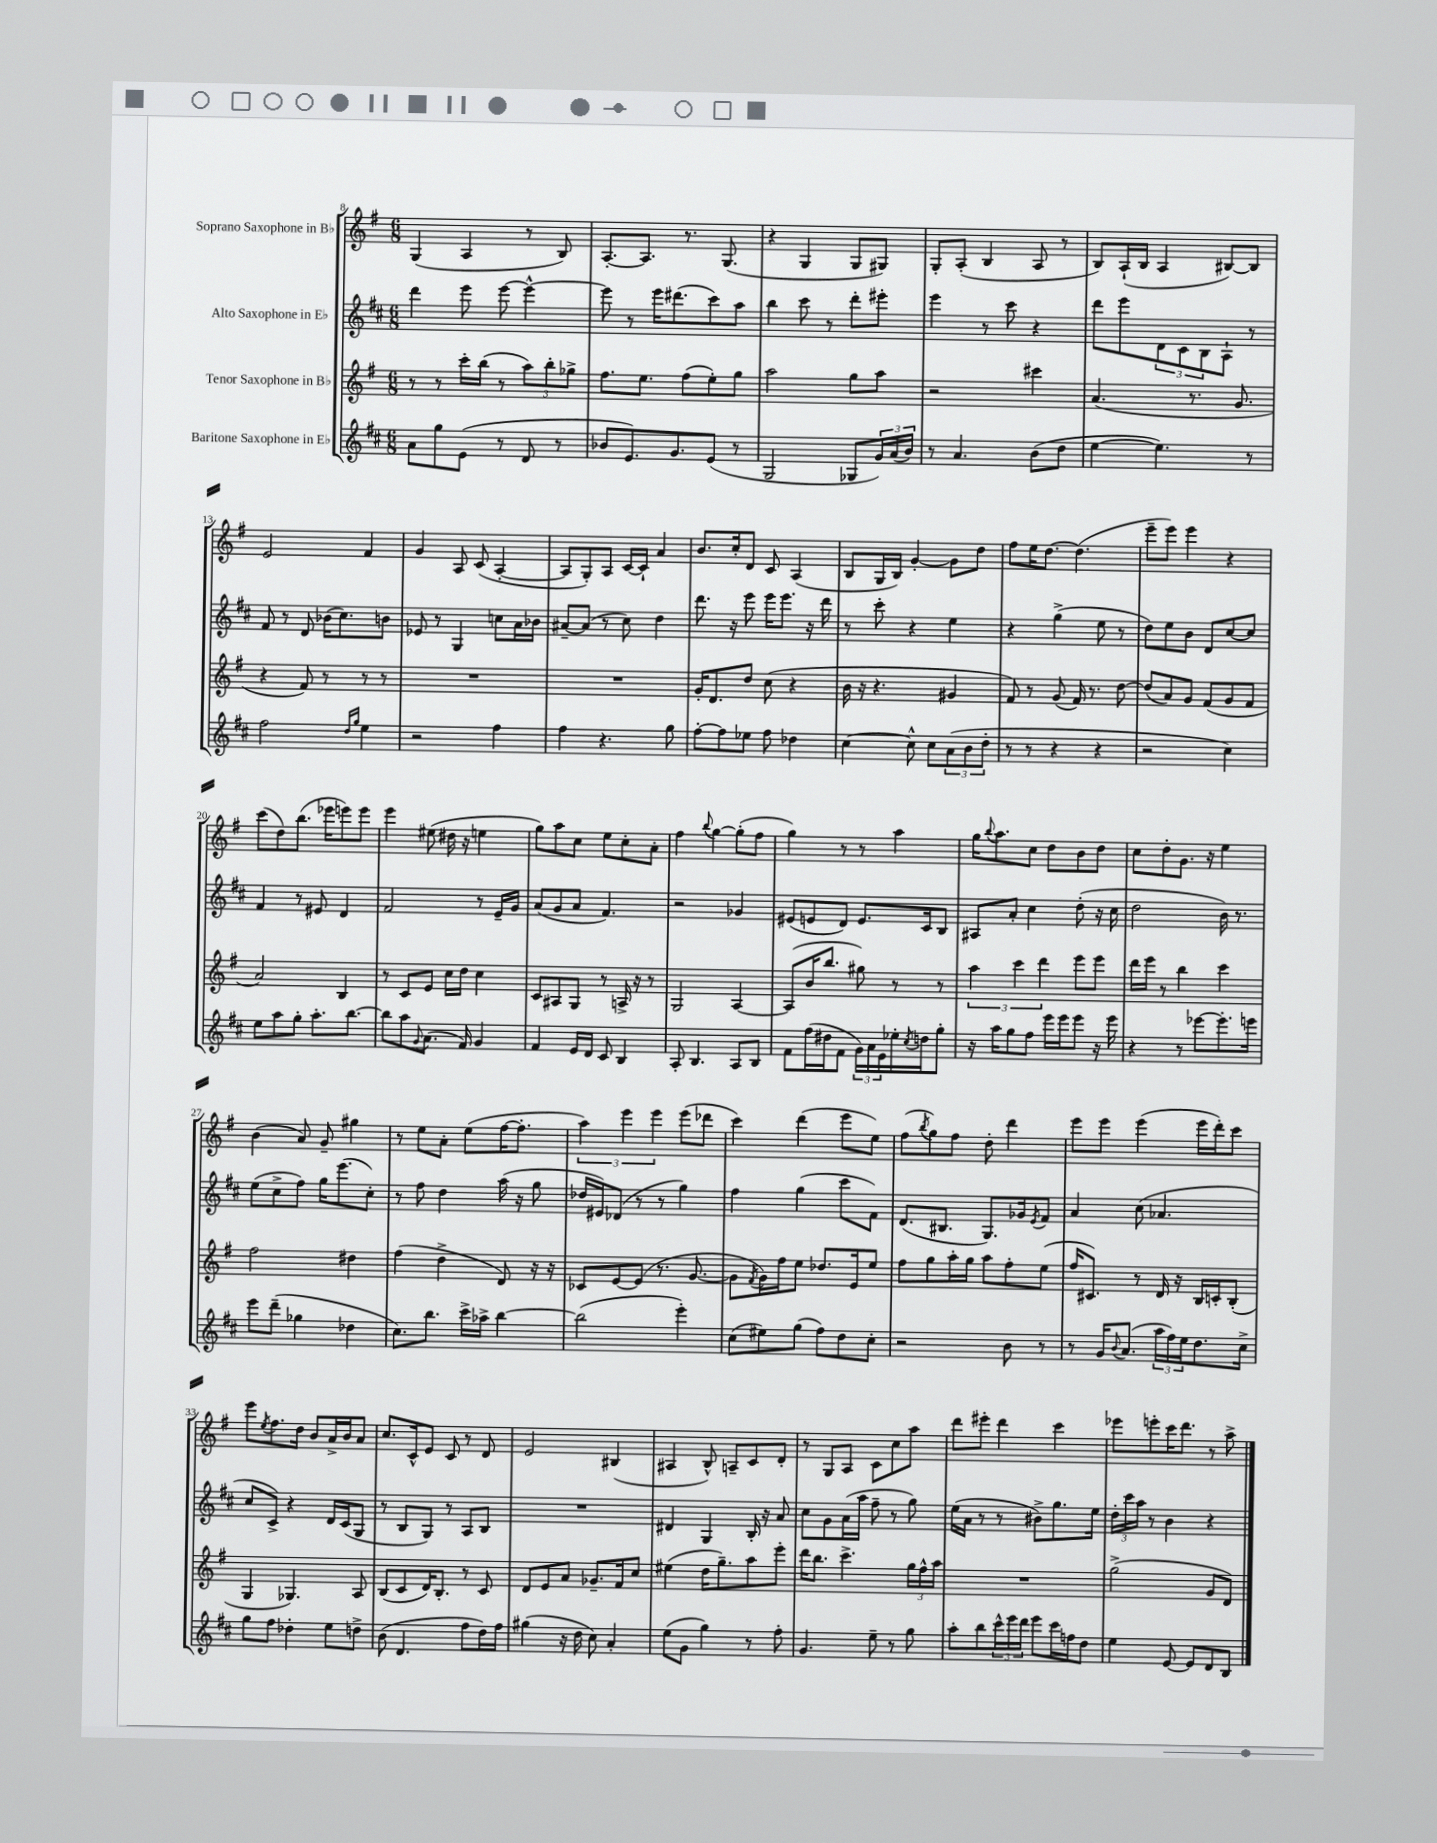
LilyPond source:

<<
\new StaffGroup <<
\new Staff = "s0" \with { instrumentName = "Soprano Saxophone in Bb" } {
    \clef treble \key g \major \numericTimeSignature \time 6/8
    g4( a4 r8 b8) |
    a8.~-. a8. r8. g8.( |
    r4 g4 g8 gis8) |
    g8-. a8-.( b4 a8 r8 |
    b8) a16-!( b16 a4 bis8~) bis8 |
    e'2 fis'4 |
    g'4 a8 c'8( a4~-. |
    a8 g8-.) a8 c'16~ c'16-! a'4 |
    b'8. c''16-. d'8 c'8 a4( |
    b8 g16 b16) g'4~-. g'8 d''8 |
    fis''8 e''16 d''8.~ d''4.( |
    e'''8-- e'''8) e'''4 r4 |
    c'''8( d''8) b''8.( ees'''16 e'''8) e'''8 |
    e'''4 eis''8( dis''16 r16 e''4 |
    g''8) a''8 c''8 e''8 c''8-. a'8-. |
    fis''4 \appoggiatura { b''8 } g''4~ g''8-.( fis''8 |
    g''4) r8 r8 a''4 |
    g''16 \appoggiatura { b''8 } a''8. c''8 d''8 b'8 d''8 |
    c''8 d''8-. g'8. r16 e''4 |
    b'4( a'8) g'8-- gis''4 |
    r8 e''8 a'8-. e''8( fis''16~ fis''8.-. |
    \tuplet 3/2 { a''4) e'''4 e'''4 } e'''8( des'''8 |
    c'''4) d'''4( e'''8 e''8) |
    fis''8( \acciaccatura { b''8 } g''8) fis''8 d''8-. d'''4 |
    e'''8 e'''8 e'''4( e'''16 d'''16-.) c'''8 |
    e'''8 \acciaccatura { e''8 } fis''8. d''16 b'8 a'16-> b'16 a'8 |
    c''8. c'16-^ e'8 c'8 r8 d'8 |
    e'2 bis4( |
    ais4 b8-^) a8-- c'8 d'8-. |
    r8 g8 a8 c'8 c''8 a''8 |
    d'''8 eis'''8-. d'''4 c'''4 |
    ees'''8 e'''8-. c'''16 d'''8. r8 a''8-> \bar "|." |
}
\new Staff = "s1" \with { instrumentName = "Alto Saxophone in Eb" } {
    \clef treble \key d \major \numericTimeSignature \time 6/8
    d'''4 e'''8 e'''8~ e'''4~-^ |
    e'''8 r8 e'''16 dis'''8.( cis'''8) a''8 |
    b''4 cis'''8 r8 d'''8-. eis'''8-. |
    e'''4 r8 cis'''8 r4 |
    d'''8 e'''8 \tuplet 3/2 { d'8 cis'8 b8 } a8-! r8 |
    fis'8 r8 d'8 bes'16( cis''8.) b'8 |
    ees'8 r8 g4 c''8 a'16 bes'16 |
    ais'8~-- ais'8( r8 cis''8) d''4 |
    d'''8. r16 e'''8 e'''16 e'''8. r16 d'''16 |
    r8 cis'''8-. r4 e''4 |
    r4 g''4->( e''8 r8 |
    d''8) e''8 b'8 d'8 cis''8~ cis''8 |
    fis'4 r8 eis'8 d'4 |
    fis'2 r8 e'16-- g'16 |
    a'8( g'8 a'8 fis'4.) |
    r2 ges'4 |
    eis'8( e'8 d'8) e'8. cis'16 b8 |
    ais8 a'8-. cis''4 d''8-.( r16 cis''16 |
    d''2 b'16) r8. |
    e''8( cis''8-> fis''8) g''16 e'''8.( cis''8-.) |
    r8 fis''8 d''4 a''16( r16 g''8 |
    des''16 eis'16) des'8( r8 r8 g''4) |
    fis''4 g''4( cis'''8 fis'8) |
    d'8.( bis8. g8.) ges'16 \acciaccatura { e'8 } fis'8 |
    a'4 cis''8( aes'4. |
    cis''8 cis'8->) r4 d'16 cis'16( g8 |
    r8 b8 g8) r8 a8 b8 |
    R2. |
    dis'4 g4 b16-. r16 a'8 |
    cis''8 g'8 a'16( a''16 fis''8-- r8 g''8) |
    e''16( a'16 r8 r8 bis'8->) g''8. e''16 |
    \tuplet 3/2 { d''16-. cis'''16 a''16 } r8 b'4 r4 \bar "|." |
}
\new Staff = "s2" \with { instrumentName = "Tenor Saxophone in Bb" } {
    \clef treble \key g \major \numericTimeSignature \time 6/8
    r8 r8 c'''16-. b''16( r8 \tuplet 3/2 { a''8) b''8-. ges''8-> } |
    fis''8. e''8. fis''8( e''8-.) g''8 |
    a''2 g''8 a''8 |
    r2 cis'''4 |
    a'4.( r8. g'8. |
    r4 fis'8) r8 r8 r8 |
    R2. |
    R2. |
    g'16-. d'8. d''8 c''8( r4 |
    b'16 r16 r4. gis'4 |
    fis'8) r8 g'8( fis'16) r8. d''8~ |
    d''8( a'8) g'8 fis'8( g'8 fis'8 |
    a'2) b4 |
    r8 c'8 e'8 c''16 d''16 c''4 |
    c'8 ais8 g8 r8 a16-> r16 r8 |
    g2 a4~ |
    a8( b'16 b''8. gis''8) r8 r8 |
    \tuplet 3/2 { a''4 c'''4 d'''4 } e'''8 e'''8 |
    d'''16 e'''16 r8 b''4 c'''4 |
    fis''2 dis''4 |
    fis''4( d''4-> d'8) r16 r16 |
    ces'8 e'8~ e'8( r8. g'8.~ |
    g'8 \acciaccatura { fis'8 } g'16) fis''16 e''8 des''8. e'16 e''8 |
    fis''8 g''8 a''16-. g''16 a''8 fis''8-. e''8( |
    fis''16 cis'8.) r8 d'16 r16 b16 c'16-. b8-.( |
    g4 ges4.) a8 |
    b8( c'8 d'16) b8.-. r8 c'8 |
    d'8 e'8 a'8 ges'8.-- fis'16 c''8 |
    eis''4( d''16 g''8.--) a''8 e'''8-. |
    d'''16 b''8. c'''4.-> \tuplet 3/2 { g''16 fis''16-^ a''16 } |
    R2. |
    g''2->( g'8 d'8) \bar "|." |
}
\new Staff = "s3" \with { instrumentName = "Baritone Saxophone in Eb" } {
    \clef treble \key d \major \numericTimeSignature \time 6/8
    a'8 g''8 e'8( r8 d'8 r8 |
    bes'8 e'8.) g'8. e'8( r8 |
    g2 ges8 \tuplet 3/2 { g'16) a'16( b'16) } |
    r8 a'4. b'8( d''8 |
    e''4~ e''4.) r8 |
    fis''2 \grace { d''16 g''16 } e''4 |
    r2 fis''4 |
    fis''4 r4. g''8 |
    fis''8~-. fis''8 ees''8 fis''8 des''4 |
    cis''4~ cis''8-^ cis''8 \tuplet 3/2 { a'8( b'8 d''8-. } |
    r8 r8 r4 r4 |
    r2 cis''4) |
    e''8 a''8 g''8-. a''8.-. b''8.~ |
    b''8 a''8 \appoggiatura { g'8 } a'8.( fis'16) g'4 |
    fis'4 e'16 d'16 cis'8 b4 |
    a8-. b4. a8 b8 |
    fis'8 fis''16( dis''16 fis'8 \tuplet 3/2 { g'16) a'16 e'16 } ees''16-. \acciaccatura { cis''8 } d''16 g''8-. |
    r16 a''16 g''8 fis''8 e'''16 e'''16 e'''8 r16 e'''16 |
    r4 r8 ees'''8~ ees'''8.-. e'''16 |
    e'''8 d'''8--( ges''4 des''4 |
    cis''8.) b''8. cis'''16-> aes''16-> b''4~ |
    b''2( e'''4-.) |
    cis''8( eis''8) g''8( fis''8) d''8 cis''8-. |
    r2 b'8 r8 |
    r8 g'16 \appoggiatura { b'8 } a'8.( \tuplet 3/2 { a''16 fis''16) e''16 } d''8. cis''16-> |
    g''8 fis''8 des''4-. e''8 d''8-> |
    b'8( d'4. fis''8 d''16) fis''16 |
    gis''4( r16 d''16 cis''8) a'4-. |
    e''8( g'8 g''4) r8 fis''8-. |
    g'4. e''8-- r8 g''8 |
    a''8-. b''8 \tuplet 3/2 { cis'''16-^ e'''16 d'''16 } e'''8 cis'''16 f''16 d''8 |
    e''4 e'8~ e'8 d'8 b8 \bar "|." |
}
>>
>>
\layout { \context { \Score currentBarNumber = #8 } }
